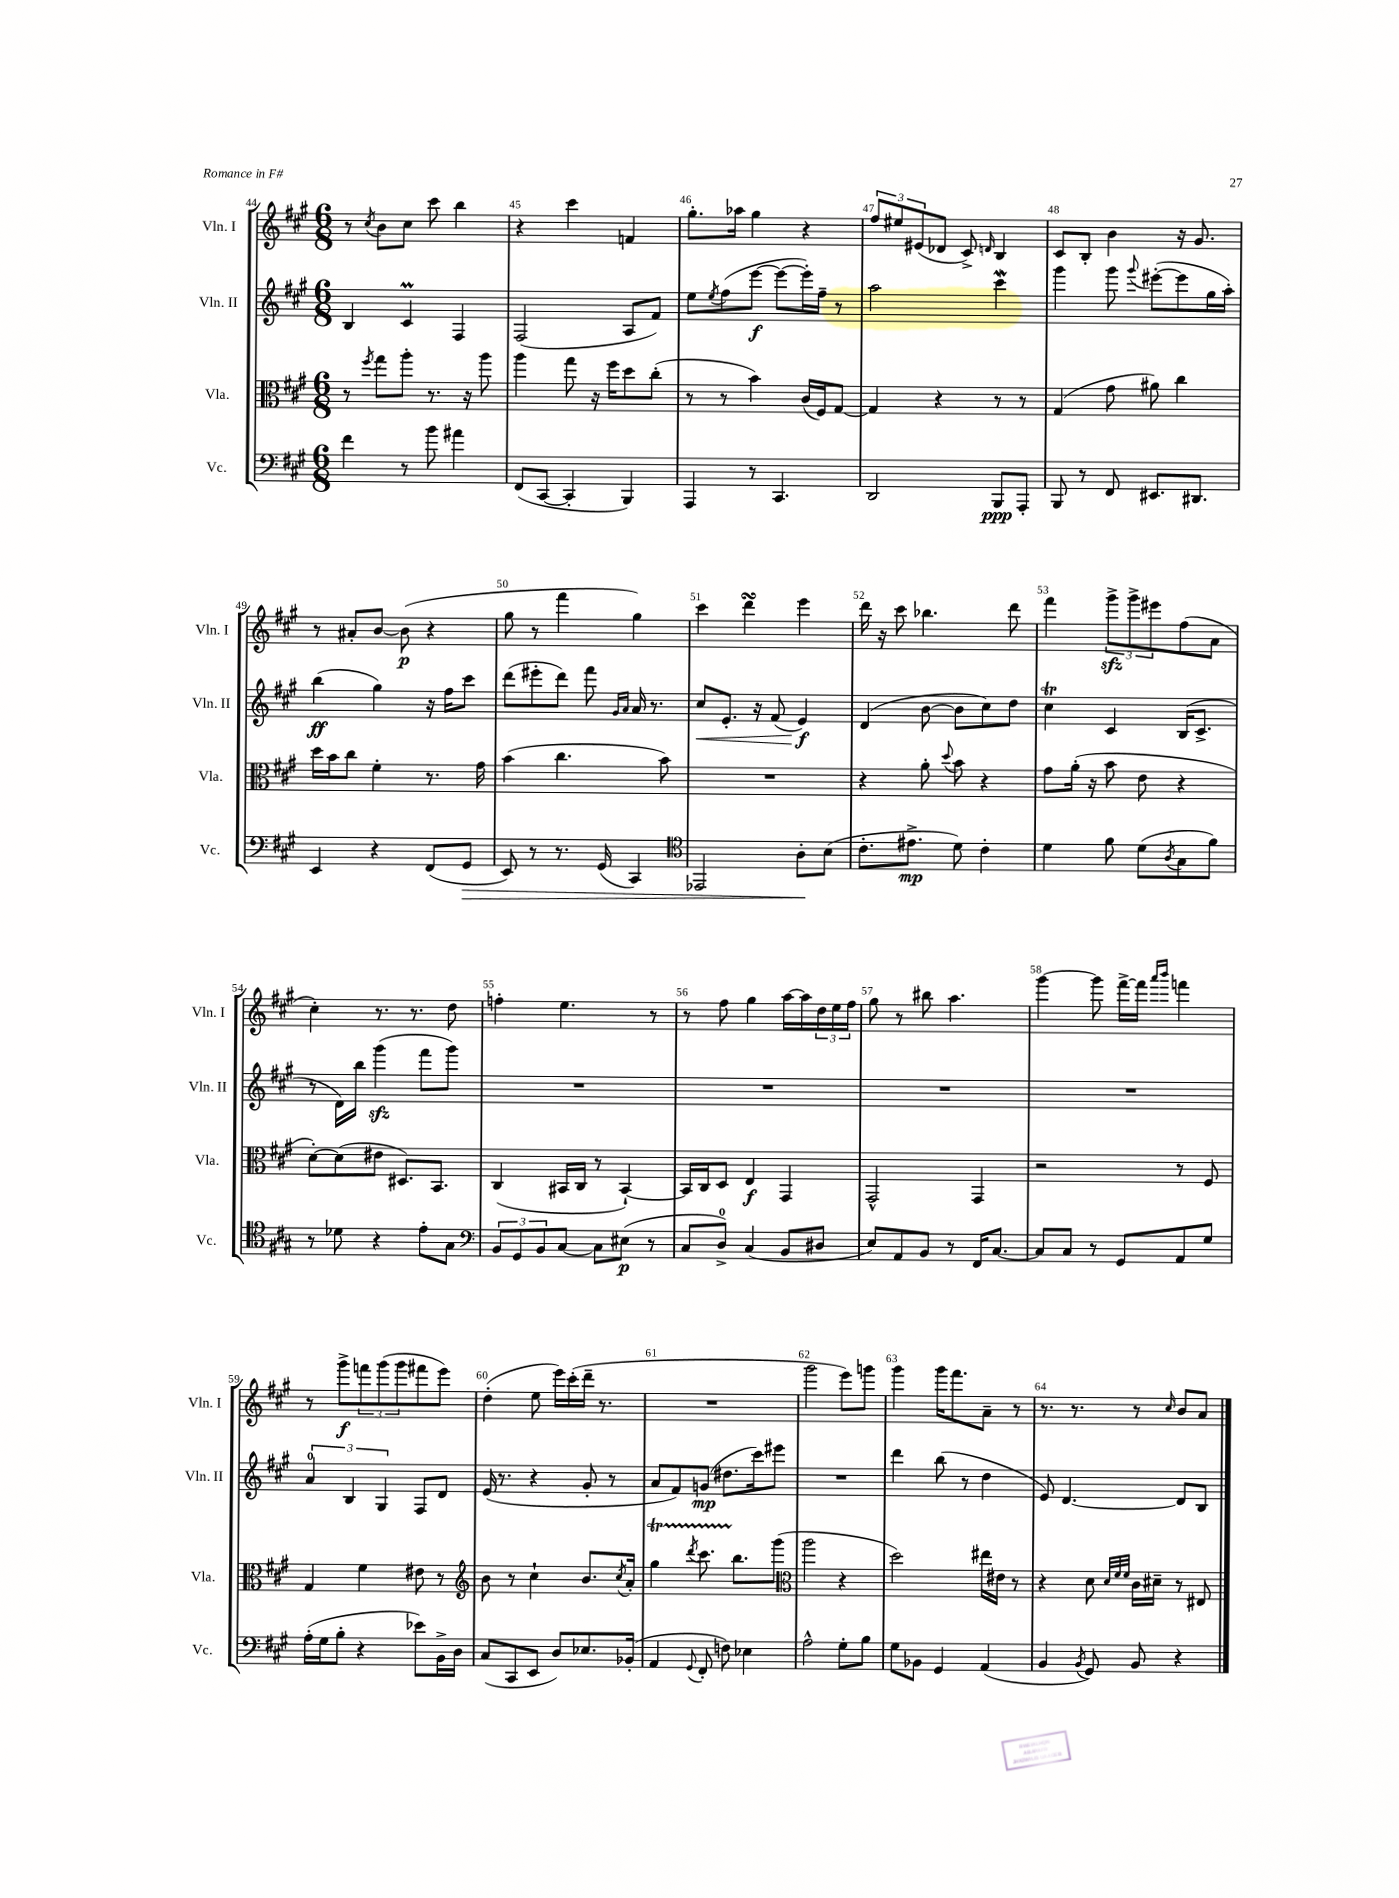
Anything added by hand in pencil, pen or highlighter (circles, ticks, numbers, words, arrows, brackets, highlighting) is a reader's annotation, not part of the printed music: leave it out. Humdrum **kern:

**kern	**kern	**kern	**kern
*staff4	*staff3	*staff2	*staff1
*clefF4	*clefC3	*clefG2	*clefG2
*k[f#c#g#]	*k[f#c#g#]	*k[f#c#g#]	*k[f#c#g#]
*M6/8	*M6/8	*M6/8	*M6/8
4f#	8r	4B	8r
.	8qff#	.	8qcc#
.	8gg#	.	8b
8r	8aa'	4c#	8cc#
8b	8.r	.	8ccc#
4a#	.	4F#	4bb
.	16r	.	.
.	8aa	.	.
=	=	=	=
(8FF#	4aa	(2F#	4r
[8CC#	.	.	.
4CC#']	8gg#	.	4ccc#
.	16r	.	.
.	16ff#	.	.
4BBB)	8dd	8A	4f
.	(8cc#'	8f#)	.
=	=	=	=
4AAA	8r	8ee	8.gg#'
.	.	8qee	.
.	8r	(8ff#	.
.	.	.	16aa-
8r	4b)	[8eee	4gg#
4.CC#	.	8eee_	.
.	(16c#	16eee'])	4r
.	16F#)	16ff#~	.
.	[8G#	8r	.
=	=	=	=
2DD	4G#]	2aa	12ff#
.	.	.	12ee#
.	.	.	(12e#
.	4r	.	8d-
.	.	.	8c#^)
.	.	.	16qqd
8BBB	8r	4ccc#	4B
8AAA'	8r	.	.
=	=	=	=
8BBB	(4G#	4ggg#	8c#
8r	.	.	8B'
8FF#	8g#	8ggg#	4b
.	.	8qqggg#	.
8.EE#	8a#)	([8eee#'	.
.	4cc#	8eee#]	16r
8.DD#	.	.	8.g#
.	.	16gg#	.
.	.	16aa')	.
=	=	=	=
4EE	16dd	(4bb	8r
.	16b	.	.
.	8cc#	.	8a#'
4r	4f#'	4gg#)	[8b
.	.	.	(8b]
(8FF#	8.r	16r	4r
.	.	16ff#	.
8GG#	.	8ccc#	.
.	16g#	.	.
=	=	=	=
8EE)	(4b	(8ddd	8gg#
8r	.	8eee#'	8r
8.r	4.cc#	8ddd)	4fff#
.	.	8fff#	.
(16GG#	.	.	.
.	.	16qqg#	.
.	.	16qqa	.
4CC#)	.	16a	4gg#)
.	.	8.r	.
.	8b)	.	.
=	=	=	=
*clefC4	*	*	*
2EE-	2.r	8cc#	4ccc#
.	.	8.e'	.
.	.	.	4ddd
.	.	16r	.
.	.	(8f#	.
8A'	.	4e)	4eee
(8B	.	.	.
=	=	=	=
8.c#'	4r	(4d	16ddd
.	.	.	16r
.	.	.	8ccc#
8.e#^	.	.	.
.	8a'	[8b	4.bb-
.	8qqdd	.	.
8d)	8b	8b]	.
4c#'	4r	8cc#)	.
.	.	8dd	8ddd
=	=	=	=
4d	8g#	4cc#	4fff#
.	(16a'	.	.
.	16r	.	.
8f#	8b	4c#	12ggg#^
.	.	.	12ggg#^
(8d	8e	.	.
.	.	.	12eee#
8qA	.	.	.
8G#	4r	(16B	(8ff#
.	.	8.c#^	.
8f#)	.	.	8a
=	=	=	=
8r	[8d')	8r	4cc#')
8d-	(8d]	16d)	.
.	.	16bb	.
4r	8e#	(4ggg#	8.r
.	8.D#)	.	.
.	.	.	8.r
8e'	.	8fff#	.
.	8.BB	.	.
8G#	.	8ggg#)	8dd
=	=	=	=
*clefF4	*	*	*
12BB	(4C#	2.r	4ff'
12GG#	.	.	.
12BB	.	.	.
[8C#	16BB#	.	4.ee
.	16C#	.	.
8C#]	8r	.	.
(8E#	[4BB#`)	.	.
8r	.	.	8r
=	=	=	=
8C#	16BB#]	2.r	8r
.	16C#	.	.
8D^)	8D	.	8ff#
(4C#	4E	.	4gg#
8BB	4GG#	.	[16aa
.	.	.	16aa]
8D#	.	.	24dd
.	.	.	24ee
.	.	.	24ff#
=	=	=	=
8E)	2GG#^^	2.r	8gg#
8AA	.	.	8r
8BB	.	.	8bb#
8r	.	.	4.aa
16FF#	4GG#	.	.
[8.C#	.	.	.
=	=	=	=
8C#]	2r	2.r	[4ggg#
8C#	.	.	.
8r	.	.	8ggg#]
8GG#	.	.	[16fff#^
.	.	.	16fff#]
.	.	.	16qqaaa
.	.	.	16qqbbb
8AA	8r	.	4fff
8G#	8F#	.	.
=	=	=	=
(16A'	4G#	6a	8r
16G#	.	.	.
8B'	.	.	8ggg#^
.	.	6B	.
4r	4f#	.	12fff
.	.	6G#	(12ggg#
.	.	.	12ggg#
8e-)	8e#	8F#	8fff#
16BB^	8r	8d	8eee)
16D	.	.	.
=	=	=	=
*	*clefG2	*	*
(8C#	8b	(16e	(4dd'
.	.	8.r	.
8CC#	8r	.	.
8EE	4cc#`	4r	8ee
8D)	.	.	16eee)
.	.	.	(16ccc#'
8.E-	8.b	8g#'	16ddd~
.	.	.	8.r
.	.	8r	.
.	8qcc#	.	.
(16BB-'	16a'	.	.
=	=	=	=
4AA	4gg#	8a	2.r
.	.	8f#)	.
8qqGG#	8qddd	.	.
8FF#'	8.ccc#	(8g	.
8F)	.	8.dd#	.
.	8.bb	.	.
4E-	.	.	.
.	.	16ccc#)	.
.	(8ggg#	8eee#	.
=	=	=	=
*	*clefC3	*	*
2A^^	2aa	2.r	2ggg#
8G#'	4r	.	8eee)
8B	.	.	8ggg
=	=	=	=
8G#	2dd)	4ddd	4ggg#
8BB-	.	.	.
4GG#	.	(8bb	16ggg#
.	.	.	8.fff#
.	.	8r	.
(4AA	16ee#	4dd	8a~
.	16e#	.	.
.	8r	.	8r
=	=	=	=
4BB	4r	8e)	8.r
.	.	[4.d	.
.	.	.	8.r
8qBB	.	.	.
8GG#)	8d	.	.
.	32qqd	.	.
.	32qqf#	.	.
.	32qqf#	.	.
8BB	16c#	.	8r
.	16d#~	.	.
.	.	.	16qqcc#
4r	8r	8d]	8b
.	8E#	8B	8a
==	==	==	==
*-	*-	*-	*-
